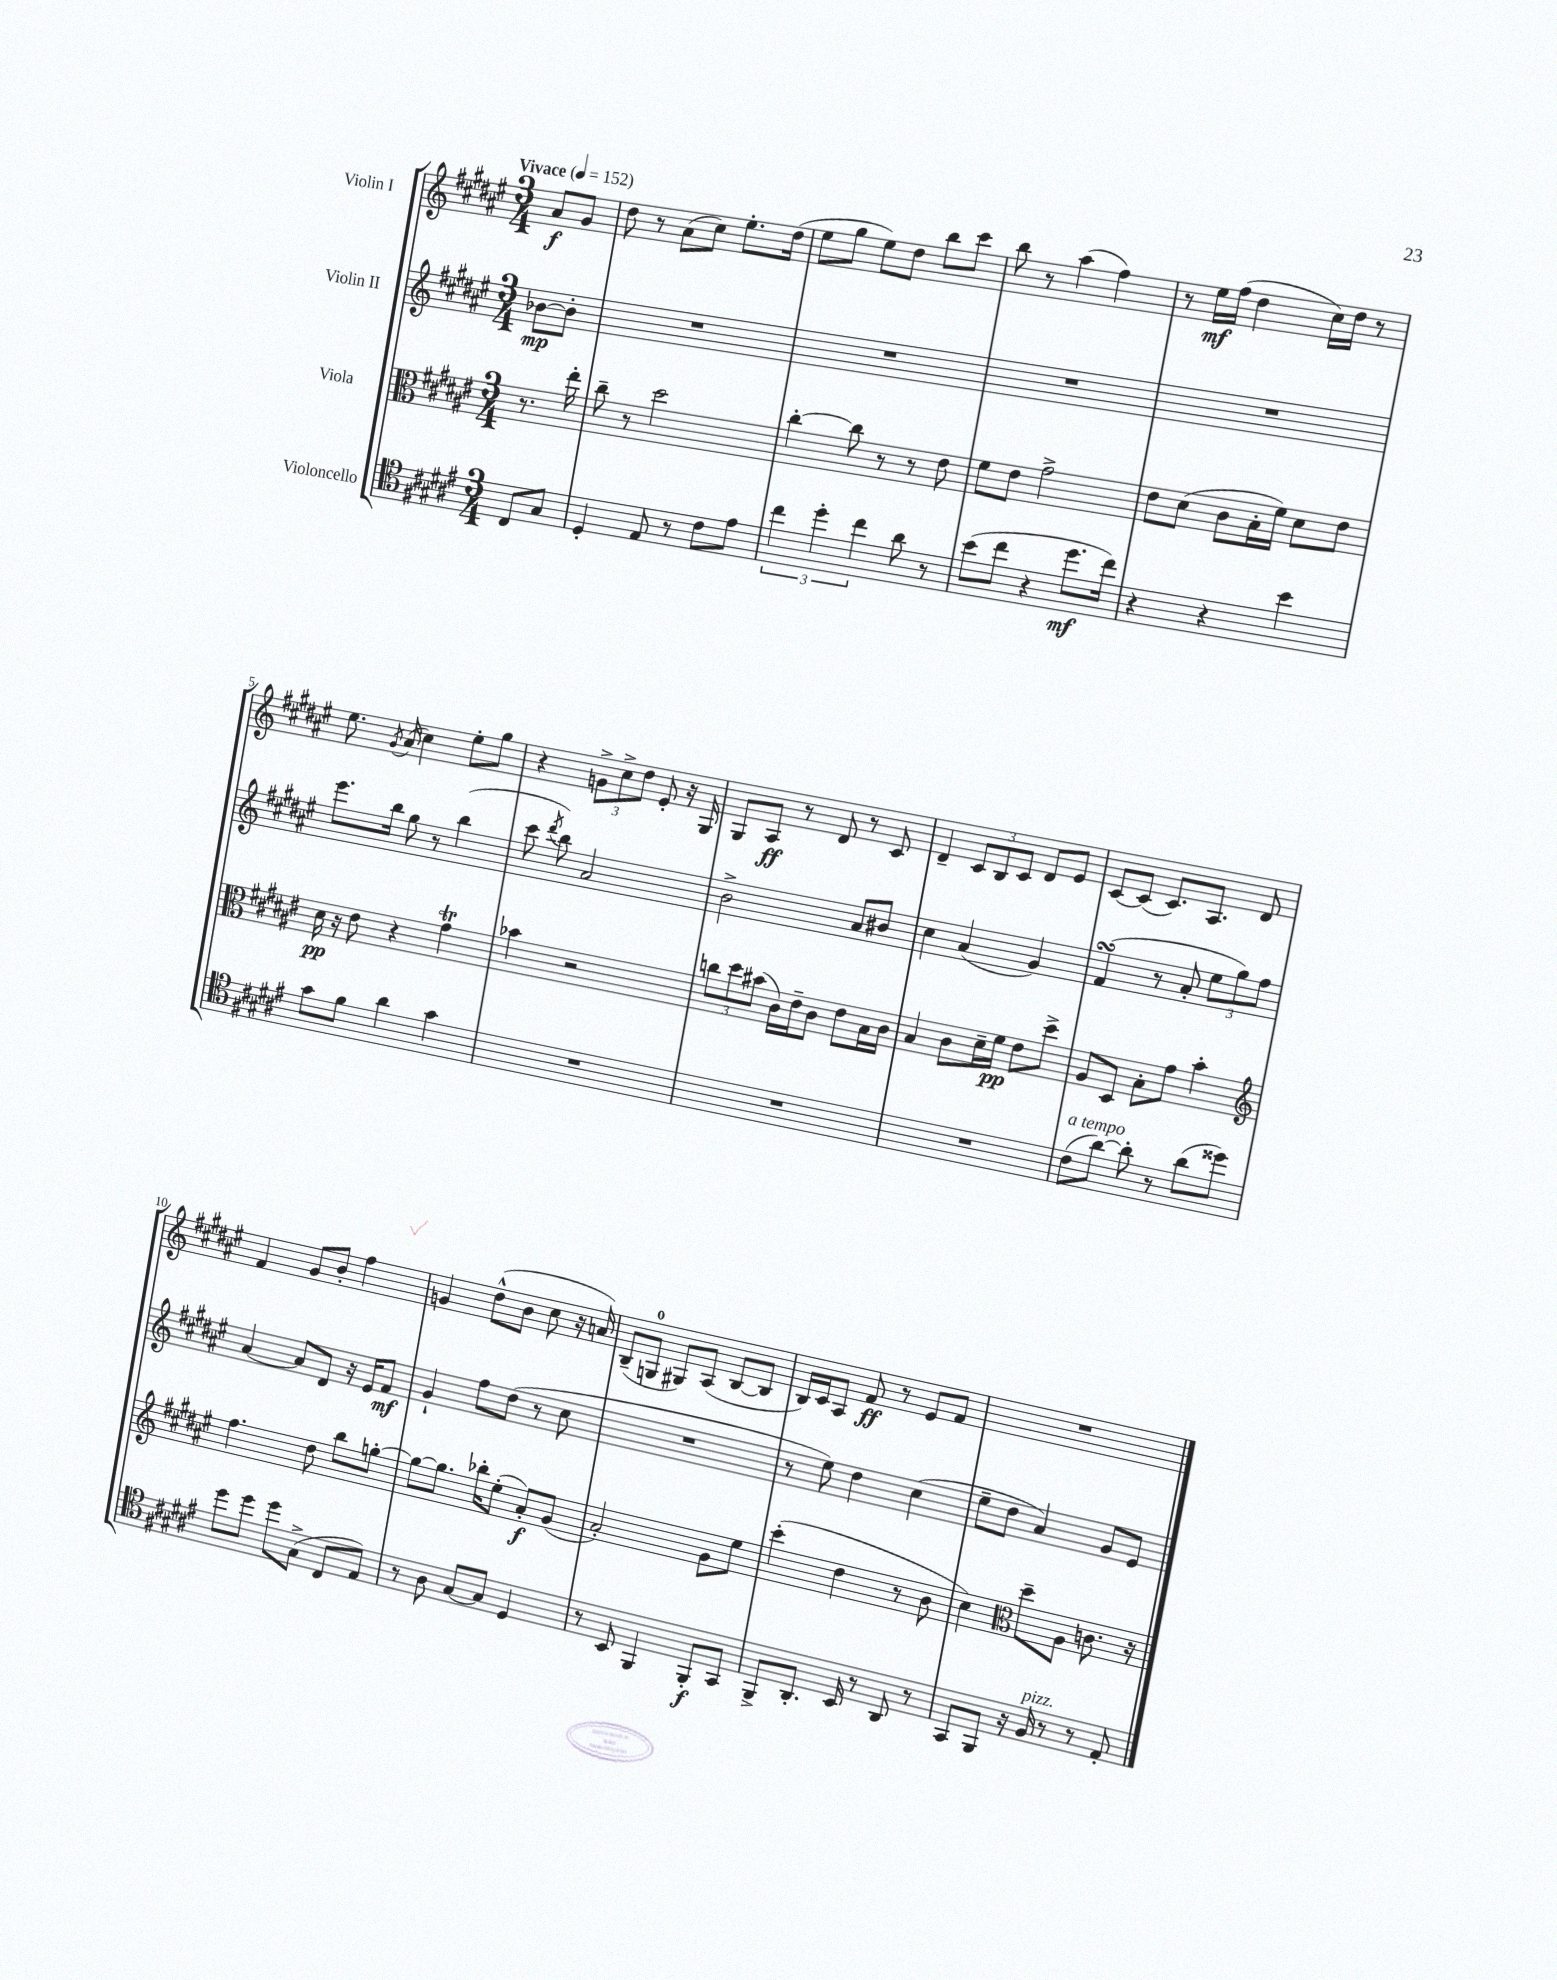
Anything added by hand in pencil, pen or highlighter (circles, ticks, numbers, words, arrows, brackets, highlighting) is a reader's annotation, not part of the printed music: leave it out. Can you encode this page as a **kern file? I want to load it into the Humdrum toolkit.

**kern	**kern	**kern	**kern
*staff4	*staff3	*staff2	*staff1
*clefC4	*clefC3	*clefG2	*clefG2
*k[f#c#g#d#a#e#]	*k[f#c#g#d#a#e#]	*k[f#c#g#d#a#e#]	*k[f#c#g#d#a#e#]
*M3/4	*M3/4	*M3/4	*M3/4
*MM152	*MM152	*MM152	*MM152
8C#	8.r	[8b-	8a#
8G#	.	8b-']	8g#
.	16ee#'	.	.
=	=	=	=
4D#'	8cc#~	2.r	8dd#
.	8r	.	8r
8E#	2dd#	.	(8a#
8r	.	.	8cc#)
8c#	.	.	8.ee#'
8e#	.	.	.
.	.	.	(16dd#
=	=	=	=
6cc#	[4cc#'	2.r	8ee#
.	.	.	8gg#
6dd#'	.	.	.
.	8cc#]	.	8ee#)
6cc#	.	.	.
.	8r	.	8dd#
8a#	8r	.	8bb
8r	8e#	.	8ccc#
=	=	=	=
(8b	8f#	2.r	8bb
8cc#	8e#	.	8r
4r	2g#^	.	(4aa#
8.dd#	.	.	4ff#)
16cc#)	.	.	.
=	=	=	=
4r	8e#	2.r	8r
.	(8d#	.	16ee#
.	.	.	(16ff#
4r	8c#	.	4dd#
.	16B'	.	.
.	16f#)	.	.
4b	8d#	.	16cc#)
.	.	.	16dd#
.	8e#	.	8r
=	=	=	=
8g#	16d#	8.eee#	8.ee#
.	16r	.	.
8f#	8e#	.	.
.	.	.	8qg#
.	.	16bb	(16a#
4a#	4r	8gg#	4cc#)
.	.	8r	.
4g#	4g#	(4bb	8ee#'
.	.	.	8gg#
=	=	=	=
2.r	4b-	8ccc#	4r
.	.	8qddd#	.
.	.	8bb)	.
.	2r	2a#	12g^
.	.	.	12cc#^
.	.	.	12dd#
.	.	.	8e#'
.	.	.	16r
.	.	.	16G#
=	=	=	=
2.r	12cc	2b^	8G#
.	12dd#	.	.
.	.	.	8A#
.	(12b#	.	.
.	16c#)	.	8r
.	16e#~	.	.
.	8c#	.	8d#
.	8e#	8a#	8r
.	16B	8b#	8c#
.	16c#	.	.
=	=	=	=
2.r	4B	4cc#	4d#~
.	8c#	(4a#	12c#
.	.	.	12B
.	16d#~	.	.
.	.	.	12c#
.	16f#	.	.
.	8e#	4g#)	8d#
.	8dd#^	.	8e#
=	=	=	=
(8c#	8A#	(4f#	[8c#
[8a#)	8D#	.	(8c#]
8a#']	8B'	8r	8.c#)
8r	8g#	8a#'	.
.	.	.	8.A#
(8a#	4b'	12ee#	.
.	.	12gg#)	.
8dd##)	.	.	8d#
.	.	12ff#	.
=	=	=	=
*	*clefG2	*	*
8dd#	4.ff#	[4a#	4f#
8dd#	.	.	.
8dd#	.	8a#]	8g#
(8G#^	8dd#	8d#	8b'
8C#	8bb	16r	4ff#
.	.	16e#	.
8E#)	[8gg'	8f#	.
=	=	=	=
8r	8gg_	4g#`	4g
8A#	8.gg]	.	.
[8G#	.	8ff#	(8dd#^^
.	16bb-'	.	.
8G#]	(8ee#'	(8dd#	8b
4D#	8a#')	8r	8cc#
.	(8g#	8cc#	16r
.	.	.	16a)
=	=	=	=
8r	2a#')	2.r	(8B~
8BB	.	.	8G
4FF#	.	.	8G#)
.	.	.	(8A#
8FF#'	8g#	.	[8B
8GG#	8ee#	.	8B]
=	=	=	=
8FF#^	(4ccc#'	8r	16B)
.	.	.	16c#
8.AA#'	.	8ee#)	8A#
.	4dd#	4dd#	8f#
16BB	.	.	.
8r	.	.	8r
8AA#	8r	(4cc#	8e#
8r	8b	.	8f#
=	=	=	=
8GG#	4cc#)	8ee#~	2.r
8FF#	.	8dd#	.
*	*clefC3	*	*
16r	8dd#~	4a#)	.
16F#	.	.	.
8r	8A#	.	.
8r	8.c	8g#	.
8E#'	.	8e#	.
.	16r	.	.
==	==	==	==
*-	*-	*-	*-
